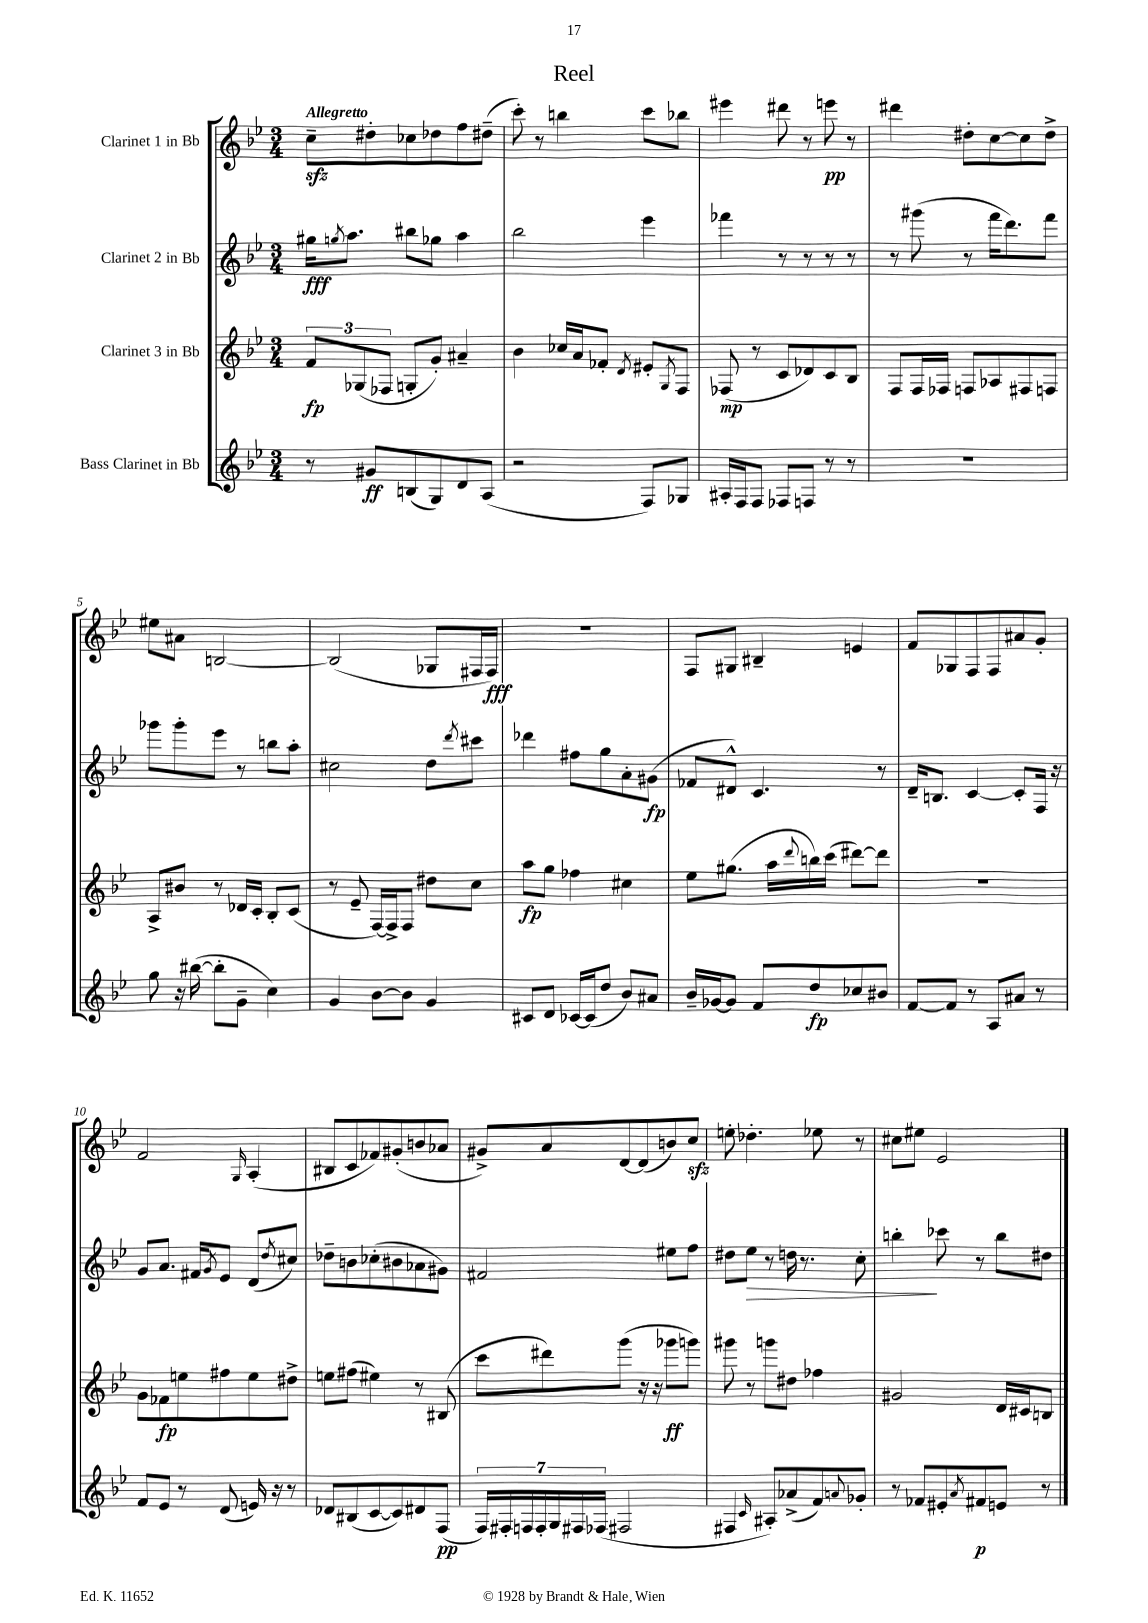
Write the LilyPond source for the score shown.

\header { title = "Reel" }
<<
\new StaffGroup <<
\new Staff = "s0" \with { instrumentName = "Clarinet 1 in Bb" } {
    \clef treble \key bes \major \numericTimeSignature \time 3/4 \tempo "Allegretto"
    c''8--\sfz dis''8-. ces''8 des''8 f''8 dis''8--( |
    c'''8-.) r8 b''4 c'''8 bes''8 |
    eis'''4 dis'''8 r8 e'''8\pp r8 |
    dis'''4 dis''8-. c''8~ c''8 dis''8-> |
    eis''8 ais'8 b2~ |
    b2( ges8 fis16 fis16\fff) |
    R2. |
    f8 gis8 bis4-- e'4 |
    f'8 ges8 f8 f8 ais'8 g'8-. |
    f'2 \grace { g16 } a4-.( |
    bis8 c'8 fes'8) gis'8-.( b'8 aes'8 |
    gis'8->) a'8 d'8~ d'8( b'8) c''8\sfz |
    e''8-. des''4.-. ees''8 r8 |
    cis''8 eis''8 ees'2 \bar "|." |
}
\new Staff = "s1" \with { instrumentName = "Clarinet 2 in Bb" } {
    \clef treble \key bes \major \numericTimeSignature \time 3/4
    gis''16\fff \acciaccatura { g''8 } a''8. bis''8 ges''8 a''4 |
    bes''2 ees'''4 |
    fes'''4 r8 r8 r8 r8 |
    r8 gis'''8( r8 f'''16 d'''8.) f'''8 |
    ges'''8 ges'''8-. ees'''8 r8 b''8 a''8-. |
    cis''2 d''8 \acciaccatura { d'''8 } cis'''8 |
    des'''4 fis''8 g''8 a'8-. gis'8\fp( |
    fes'8 dis'8-^) c'4. r8 |
    d'16-- b8. c'4~ c'8-. f16 r16 |
    g'8 a'8. fis'16 \acciaccatura { g'8 } ees'8 d'8( \acciaccatura { d''8 } cis''8) |
    des''8-- b'8 ces''8-.( bis'8 aes'8 gis'8) |
    fis'2 eis''8 f''8 |
    dis''8 ees''8\> r8 d''16 r8. c''8-. |
    b''4-.\! ces'''8 r8 b''8 dis''8 \bar "|." |
}
\new Staff = "s2" \with { instrumentName = "Clarinet 3 in Bb" } {
    \clef treble \key bes \major \numericTimeSignature \time 3/4
    \tuplet 3/2 { f'8\fp ges8( fes8 } g8-. g'8-.) ais'4-- |
    bes'4 ces''16 a'16 fes'8-. \acciaccatura { d'8 } eis'8-. \acciaccatura { g8 } f8 |
    fes8\mp( r8 c'8 des'8) c'8 bes8 |
    f8 f16 fes16 f8 aes8 fis8 f8 |
    a8-> bis'8 r8 des'16 c'16-. bes8-. c'8( |
    r8 ees'8-- f16~) f16-> f8 dis''8 c''8 |
    a''8\fp g''8 fes''4 cis''4 |
    ees''8 gis''8.( a''16 \appoggiatura { d'''8 } b''16) c'''16( dis'''8~) dis'''8 |
    R2. |
    g'8 fes'8\fp e''8 fis''8 e''8 dis''8-> |
    e''8 fis''8( eis''4) r8 bis8( |
    c'''8 dis'''8) g'''8( r16 r16 ges'''8\ff g'''8) |
    gis'''8 r8 g'''8 dis''8 fes''4 |
    gis'2 d'16 cis'16 b8 \bar "|." |
}
\new Staff = "s3" \with { instrumentName = "Bass Clarinet in Bb" } {
    \clef treble \key bes \major \numericTimeSignature \time 3/4
    r8 gis'8\ff b8( g8) d'8 a8( |
    r2 f8) ges8 |
    ais16-. f16 f8 fes8 f8 r8 r8 |
    R2. |
    g''8 r16 bis''16~( bis''8-. g'8-- c''4) |
    g'4 bes'8~ bes'8 g'4 |
    cis'8 d'8 ces'16~ ces'16( d''8 bes'8) ais'8 |
    bes'16-- ges'16~ ges'8 f'8 d''8\fp ces''8 bis'8 |
    f'8~ f'8 r8 a8 ais'8 r8 |
    f'8 ees'8 r8 d'8( e'16) r16 r8 |
    des'8 bis8( c'8~ c'8) dis'8 f8\pp( |
    \tuplet 7/4 { f16) fis16-. f16 f16-. g16 fis16 fes16( } fis2 |
    fis4 \grace { c'16 } ais8-.) aes'8->( f'8) \appoggiatura { a'8 } ges'8-. |
    r8 fes'8 eis'8-. \acciaccatura { a'8 } fis'8\p e'8 r8 \bar "|." |
}
>>
>>
